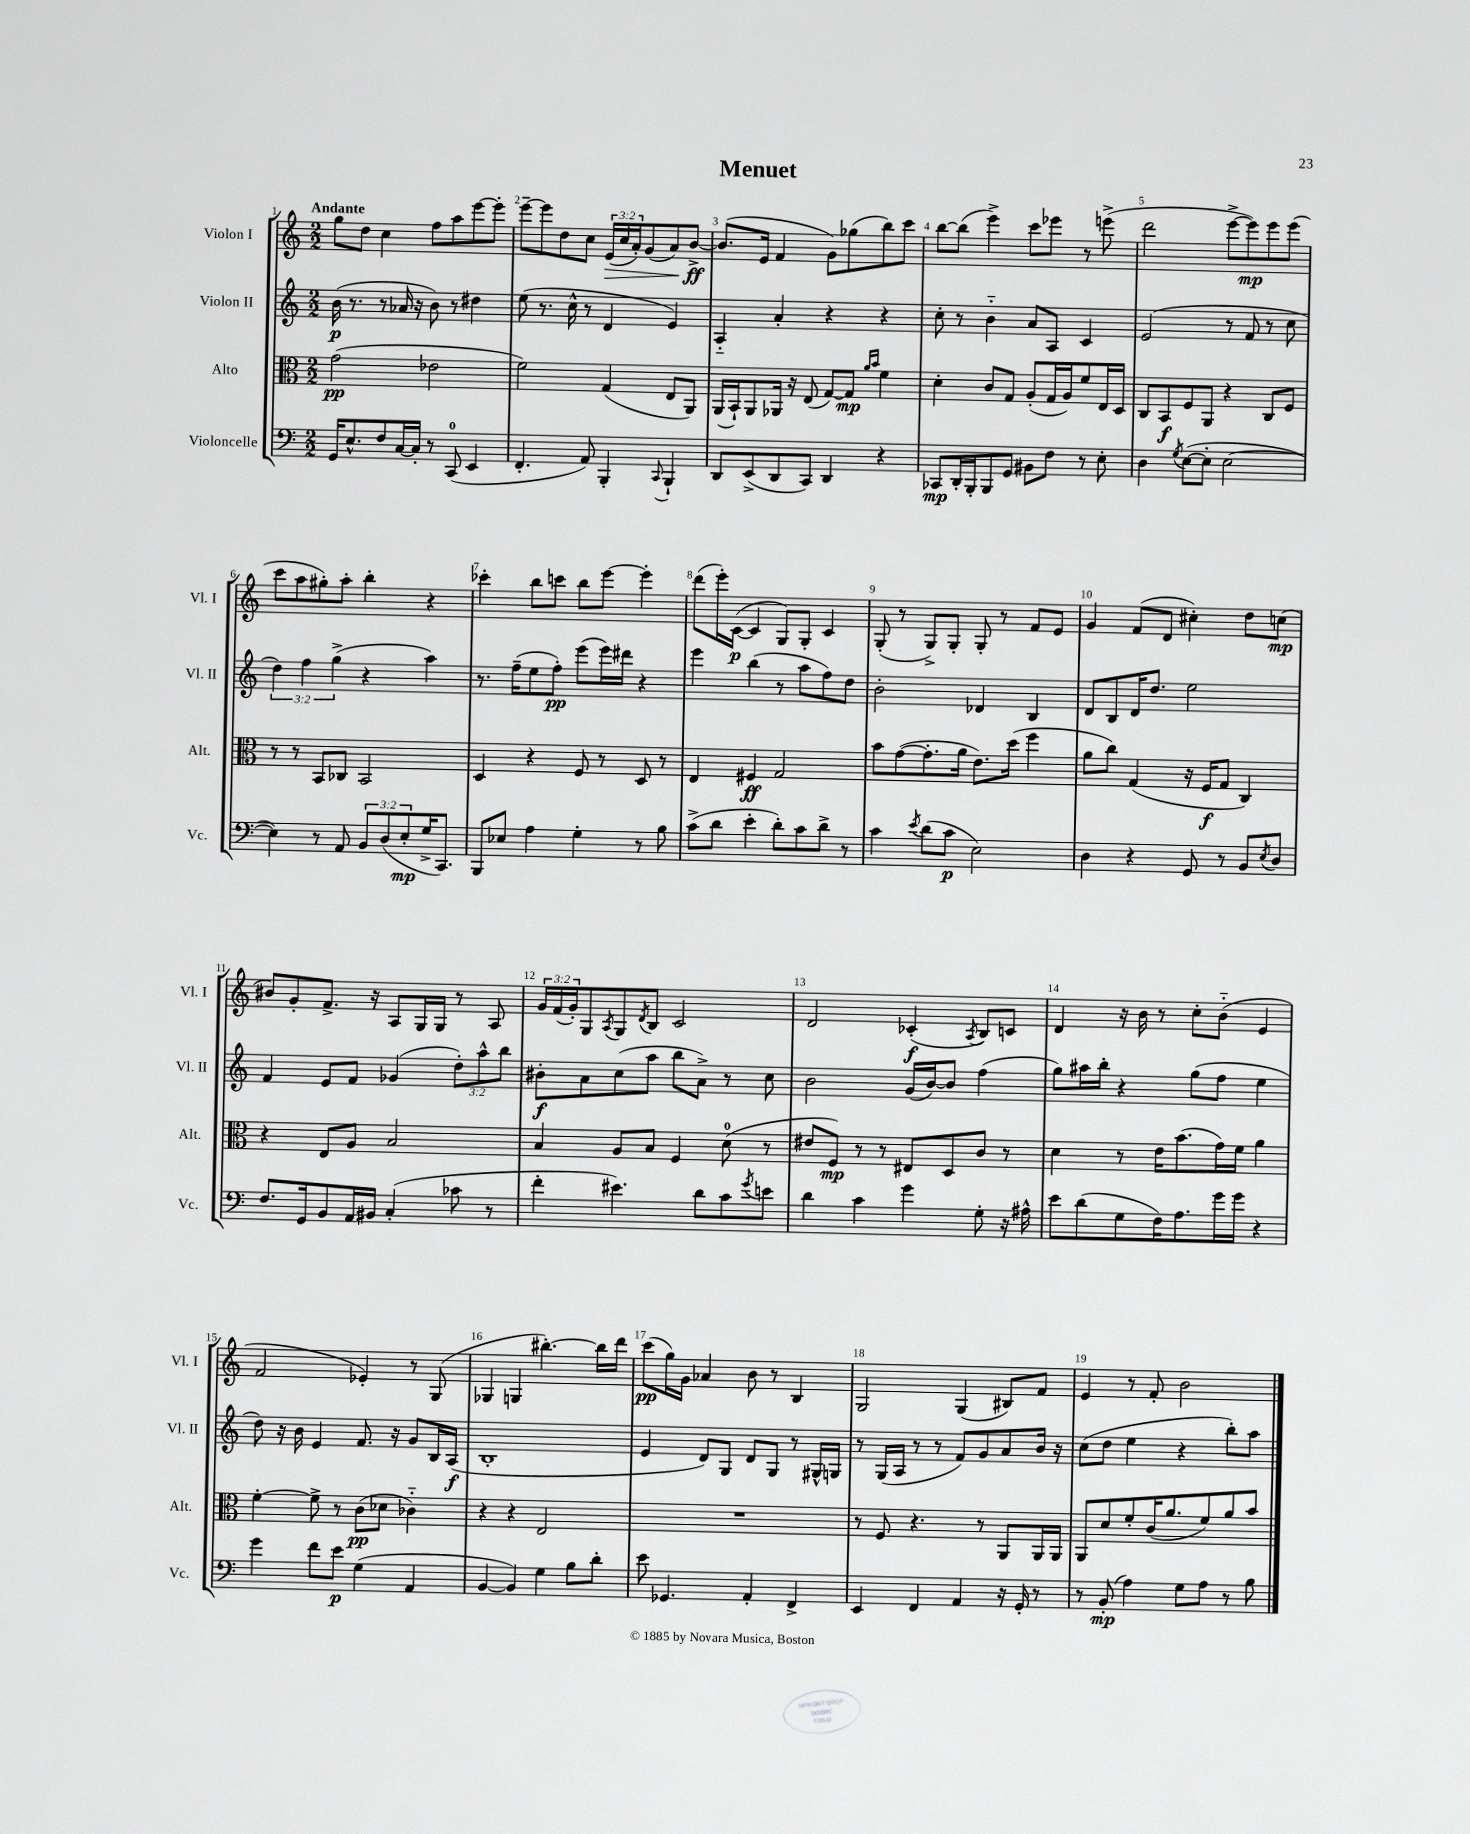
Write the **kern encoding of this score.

**kern	**kern	**kern	**kern
*staff4	*staff3	*staff2	*staff1
*clefF4	*clefC3	*clefG2	*clefG2
*k[]	*k[]	*k[]	*k[]
*M2/2	*M2/2	*M2/2	*M2/2
16GG	(2g	(16b	8gg
8.E^^	.	8.r	.
.	.	.	8dd
8F	.	8r	4cc
[16C	.	16a-	.
16C']	.	16r	.
8r	2e-	8b)	8ff
(8CC	.	8r	8aa
4EE	.	4dd#	[8eee
.	.	.	8eee']
=	=	=	=
4.FF'	2f)	(8ee	[8eee~
.	.	8.r	8eee]
.	.	.	8dd
.	.	16cc^^	.
8AA)	.	8r	8cc
4BBB'	(4G	4d	(24e
.	.	.	24cc
.	.	.	24a')
.	.	.	(8g
8qqCC	.	.	.
4BBB`	8E	4e)	8a)
.	8AA)	.	[8b^
=	=	=	=
8DD	(16AA	4A'~	(8.b]
.	16BB`)	.	.
(8EE^	8AA	.	.
.	.	.	16e
8DD	16AA-	4a'	4f
.	16r	.	.
8CC)	(8E	.	.
4DD	[8G)	4r	8g)
.	8G]	.	(8gg-
.	16qqa	.	.
.	16qqb	.	.
4r	4f	4r	8bb)
.	.	.	8ccc
=	=	=	=
8CC-	4d'	8cc'	[8bb
16DD'	.	8r	(8bb]
16BBB'	.	.	.
8BBB	8c	4b'~	4eee^)
8GG	8G	.	.
8BB#	(8A'	8a	8ccc
8F	16G	8A	8eee-
.	16A)	.	.
8r	8f	4c	8r
8E'	16E	.	(8eee^
.	16D	.	.
=	=	=	=
4D	8C	(2e	2ddd
.	8BB	.	.
8qG	.	.	.
([8E	8F	.	.
8E']	8AA	.	.
[2E	4r	8r	[8eee^
.	.	8f	8eee])
.	8C	8r	8eee
.	8F	8cc	(8eee
=	=	=	=
4E])	8r	6dd)	8ccc
.	8r	.	8aa
.	.	6ff	.
8r	8BB	.	8gg#')
.	.	(6gg^	.
8AA	8C-	.	8aa'
12BB	2BB	4r	4bb'
(12D	.	.	.
12E'	.	.	.
16G^	.	4aa)	4r
8.CC)	.	.	.
=	=	=	=
8BBB	4D	8.r	4ccc-'
8E-	.	.	.
.	.	(16ff~	.
4A	4r	8ee	8bb
.	.	8ff')	8ccc
4G'	8F	(8eee	8bb
.	8r	16eee)	[8eee
.	.	16ddd#	.
8r	8D	4r	4eee']
8B	8r	.	.
=	=	=	=
(8c^	4E	4eee	(8ddd
8d	.	.	16eee')
.	.	.	([16c
4e'	4F#	(4bb	4c]
8d')	2G	8r	8G)
8c	.	8aa	8G'
8d^	.	8ff)	4c
8r	.	8dd	.
=	=	=	=
4c	8b	2b'	(8G'
.	([8g	.	8r
8qe	.	.	.
(8d	8.g']	.	8G^)
8c	.	.	8G'
.	16a	.	.
2E)	8.e)	4d-	8G'
.	.	.	8r
.	(16dd	.	.
.	4ff	4B	8f
.	.	.	8e
=	=	=	=
4D	8a	8d	4g
.	8cc)	8B	.
4r	(4G	16d	(8f
.	.	8.dd	.
.	.	.	8d
8GG	16r	2ee	4cc#')
.	16F	.	.
8r	8G	.	.
8BB	4C)	.	8dd
8qE	.	.	.
8D	.	.	(8cc
=	=	=	=
8.F	4r	4f	8b#)
.	.	.	8g'
16GG	.	.	.
8BB	8E	8e	8.f^
16AA	8A	8f	.
16BB#	.	.	16r
(4C'	2B	(4g-	8A
.	.	.	16G
.	.	.	16G
8c-	.	12dd')	8r
.	.	12aa^^	.
8r	.	.	8A
.	.	12bb	.
=	=	=	=
4f'	4B	8b#'	24g
.	.	.	(24f
.	.	.	24g')
.	.	8a	8G
.	.	.	8qA
4.e#)	8A	(8cc	8G
.	.	.	8qd
.	8B	8aa	8B
.	4F	8bb	2c
8d	.	8a^)	.
8c	(8d	8r	.
8qg	.	.	.
8e	8r	8cc	.
=	=	=	=
4d	8e#	2b	2d
.	8F)	.	.
4c	8r	.	.
.	8r	.	.
4g	8E#	(16g	(4c-'
.	.	[16b)	.
.	8D	8b]	.
.	.	.	8qA
8G'	8c	(4ff	8B)
16r	8r	.	8c
16A#^^	.	.	.
=	=	=	=
8e	4d	8gg)	4d
(8d	.	16aa#	.
.	.	16bb'	.
8G	8r	4r	16r
.	.	.	16b
16F)	16e	.	8r
8.A	(8.b	.	.
.	.	(8gg	8cc'
16g	16g)	8ff	(8b'~
16g	16f	.	.
4r	4a	4ee	4e
=	=	=	=
4g	[4f'	8dd)	2f
.	.	16r	.
.	.	16b	.
8f	8f^]	4e	.
8e	8r	.	.
(4G	(8c	8.f	4e-')
.	8d-	.	.
.	.	16r	.
4AA	4c-'~)	8g	8r
.	.	16B	(8G
.	.	(16A	.
=	=	=	=
[4BB	4r	1B'	4G-
4BB])	4r	.	4G
4G	2E	.	[4.bb#')
8B	.	.	.
8d'	.	.	16bb#]
.	.	.	16ddd
=	=	=	=
8e	1r	4e	(8ccc
4.GG-	.	.	16gg)
.	.	.	16g
.	.	8d)	4a-
.	.	8G	.
4AA'	.	8d	8b
.	.	8G	8r
4FF^	.	8r	4B
.	.	16G#^^	.
.	.	16G	.
=	=	=	=
4EE	8r	8r	2G
.	8F	(16G	.
.	.	16A	.
4FF	4.r	8r	.
.	.	8r	.
4AA	.	8f)	(4G
.	8r	8g	.
16r	8AA	8a	8B#)
16GG'	.	.	.
8r	16AA	16b	8f
.	16AA	16r	.
=	=	=	=
8r	8AA	(8cc	4e
(8BB'	8d	8dd	.
4A)	8f'	4ee	8r
.	(16c	.	8f'
.	8.a	.	.
8G	.	4r	2b
8A	8f)	.	.
8r	8a	8bb')	.
8B	8b	8aa	.
==	==	==	==
*-	*-	*-	*-
